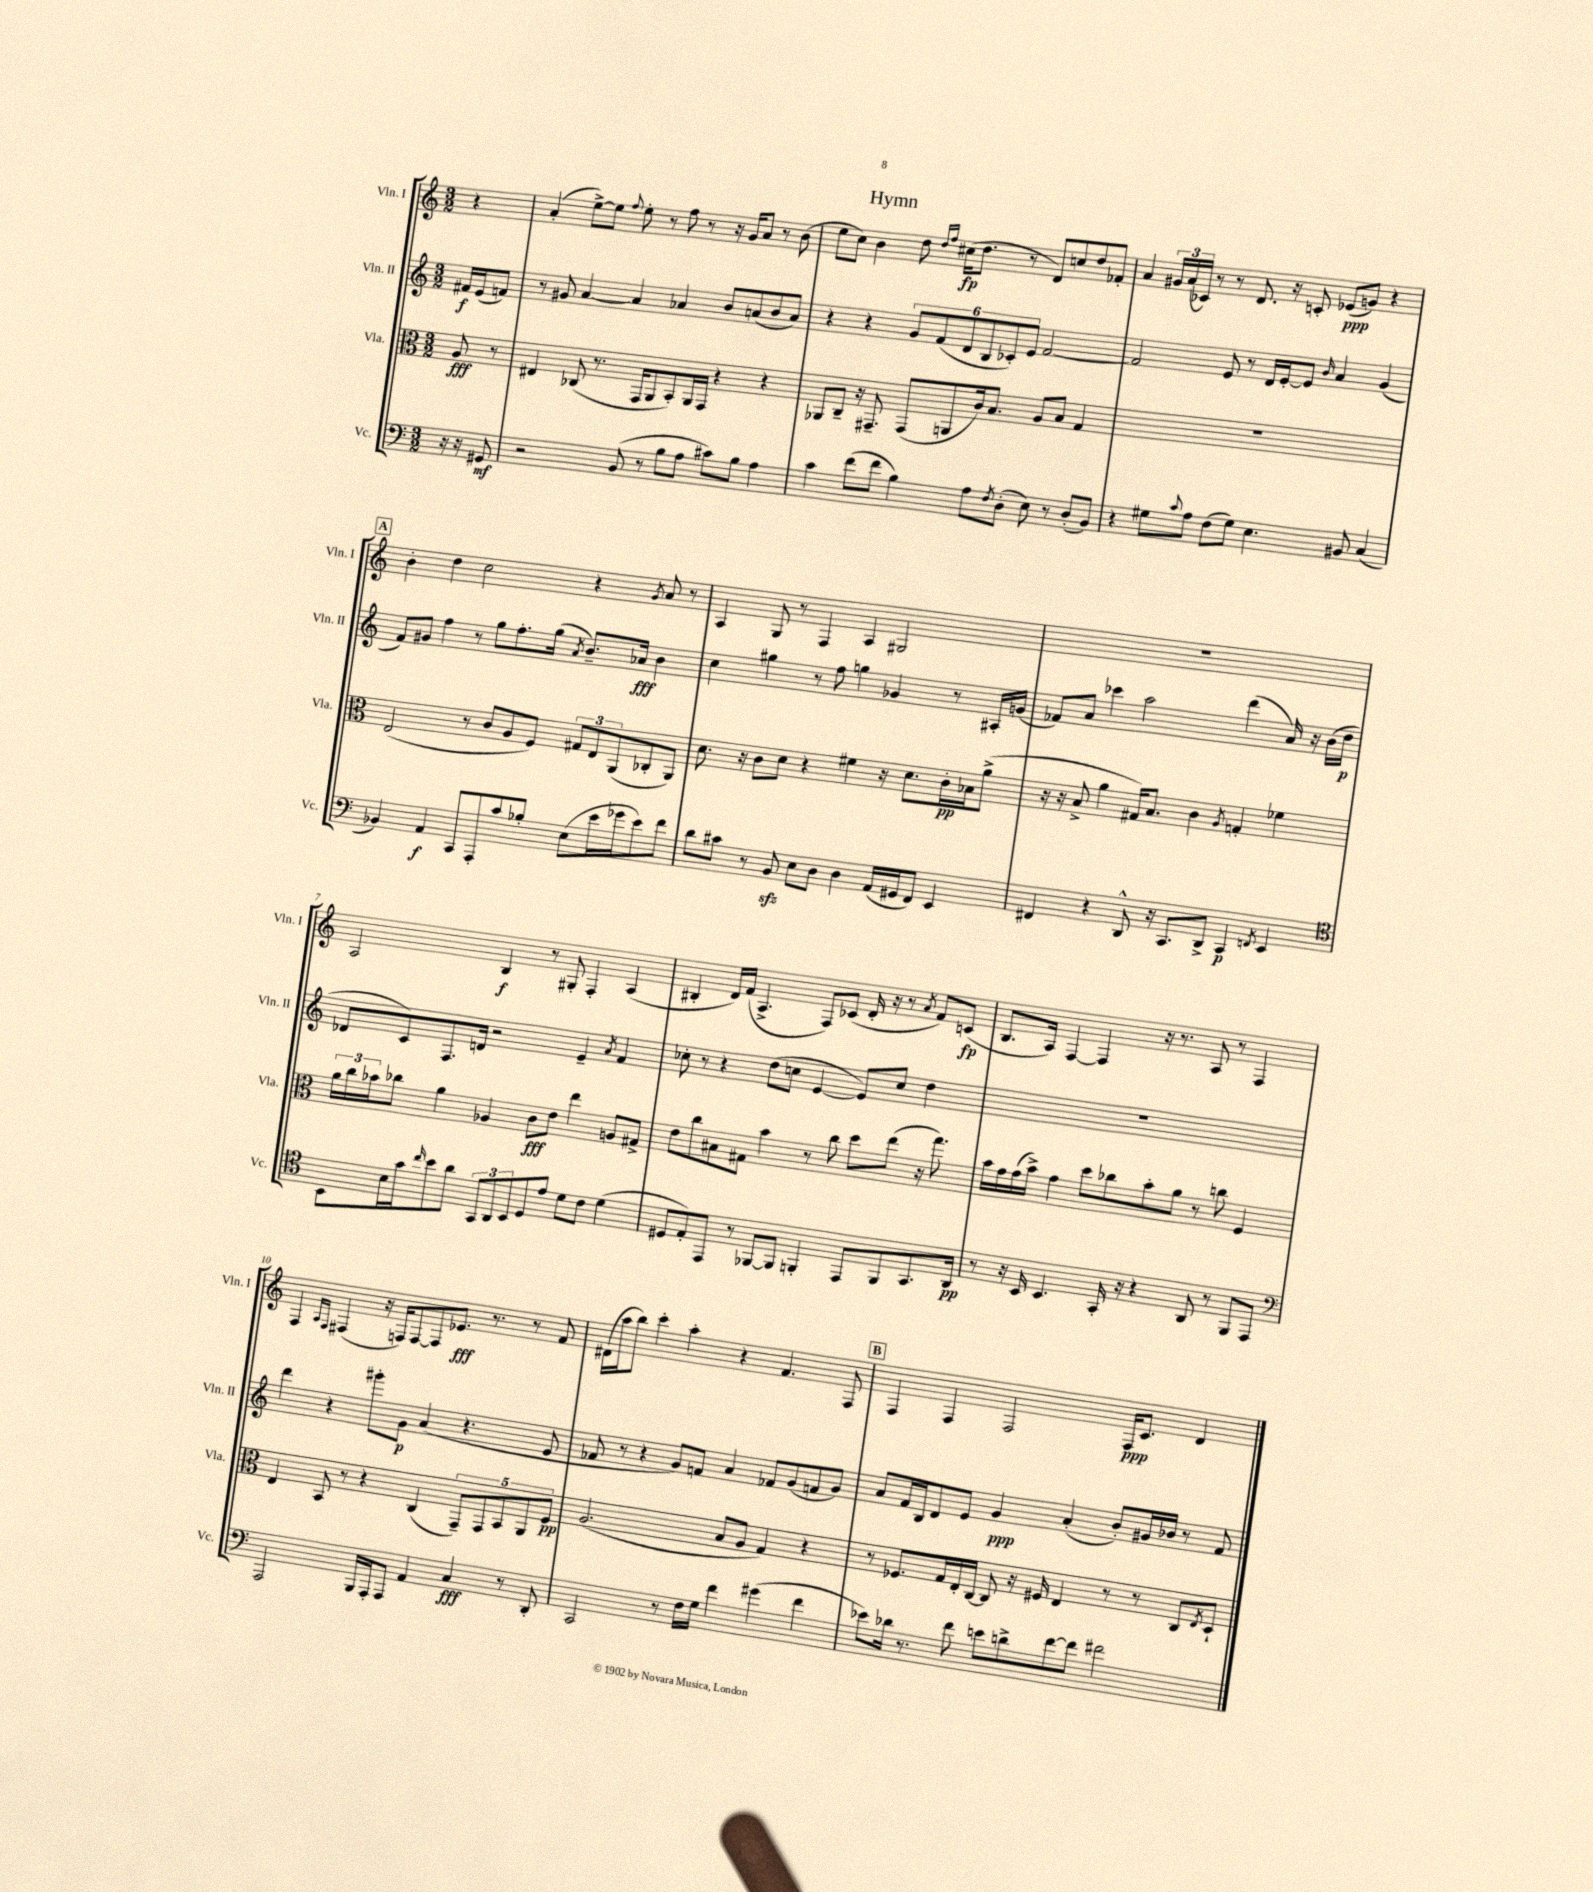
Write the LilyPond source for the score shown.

\header { title = "Hymn" }
<<
\new StaffGroup <<
\new Staff = "s0" \with { instrumentName = "Vln. I" shortInstrumentName = "Vln. I" } {
    \clef treble \key c \major \numericTimeSignature \time 3/2 \partial 4
    r4 |
    a'4-.( e''8~->) e''8 \appoggiatura { f''8 } e''8-. r8 f''8 r8 r16 g'16 a'8 r8 b'8( |
    e''8 c''8) b'4 d''8 \grace { d''16 f''16 } cis''16\fp( d''8. r8 d'8) c''8 d''8 fes'8-. |
    a'4 \tuplet 3/2 { gis'16 a'16( ces'16) } r8 r8 d'8. r16 c'8-. ees'8\ppp( g'8) r4 |
    \mark \markup { \box "A" } b'4-. d''4 c''2 r4 \acciaccatura { g'8 } a'8 r8 |
    a4 g8 r8 f4 a4 gis2 |
    R1. |
    a2 b4\f r8 gis8-. f4-. a4( |
    bis4-. d'16) f'16( a4.-> f8) ces'8( d'16-. r16 r8 \acciaccatura { a'8 } f'8) c'8\fp( |
    b8. a16) f4~ f4 r16 r8. a8 r8 f4 |
    f4 \grace { a16 f16 } fis4( r16 f16) f8~ f8 ees'8.\fff r8. r8 f'8 |
    dis'16( a''16 b''8) c'''4-. a''4-. r4 f'4. f8 |
    \mark \markup { \box "B" } f4 f4 f2 f16\ppp c'8. d'4 \bar "|." |
}
\new Staff = "s1" \with { instrumentName = "Vln. II" shortInstrumentName = "Vln. II" } {
    \clef treble \key c \major \numericTimeSignature \time 3/2 \partial 4
    fis'16\f e'16( f'8) |
    r8 gis'8 a'4~ a'4 aes'4 b'8 a'8( b'8 a'8) |
    r4 r4 \tuplet 6/4 { g'8 f'8( d'8 b8 ces'8-.) e'8 } f'2~ |
    f'2 e'8 r8 d'16 e'16~-. e'8 \grace { b'16 } a'4 g'4( |
    \mark \markup { \box "A" } f'8) gis'8 f''4 r8 g''8 f''8.-. g''16( \acciaccatura { a'8 } b'8.--) aes'16\fff b'4 |
    c''4 gis''4 r8 f''8 g''4 ges'4 r8 ais16-. g'16( |
    fes'8) a'8 ces'''4 a''2 d'''4( a'16) r16 b'16( d''16\p |
    des'8 c'8) f8. d'16 r2 e'4-- \acciaccatura { a'8 } f'4 |
    ces''8-. r8 r4 d''8( c''8 e'4~ e'8) c''8 d''4 |
    R1. |
    d'''4 r4 gis'''8-. g'8\p a'4( r4. e'8 |
    fes'8 r8 r4 g'8) f'8 a'4 fes'8 g'8( f'8 g'8) |
    \mark \markup { \box "B" } a'8 f'16 b16 d'8 e'8 g'4\ppp a'4-.( b'8-.) gis'16 bes'16 r8 f'8 \bar "|." |
}
\new Staff = "s2" \with { instrumentName = "Vla." shortInstrumentName = "Vla." } {
    \clef alto \key c \major \numericTimeSignature \time 3/2 \partial 4
    a8\fff r8 |
    eis4 ces8( r8. g,16 a,8 b,8-.) a,16 g,16 r4 r4 |
    aes,8 c8-- r16 gis,8.-- gis,8( a,8 c'16) b8. a8 b8 g4 |
    R1. |
    \mark \markup { \box "A" } e2( r8 c'8 a8 f8) \tuplet 3/2 { gis8 e8 a,8( } ces8-. a,8) |
    d'8. r16 c'8 d'8 r4 fis'4 r16 d'8. c'16-.\pp bes16 a'8->( |
    r16 r16 b8-> a'4 gis16) b8. c'4 \acciaccatura { a8 } g4-. fes'4 |
    \tuplet 3/2 { a'16 c''16 bes'16 } ces''8 a'4 aes4 c'8\fff e'8 e''4 a8 gis8-> |
    e'8 c''8 bis8 gis8 b'4 r8 c''8 d''8 e''8( r16 g''8.) |
    b'16 g'16 g'16( b'16->) g'4 d''8 ces''8 b'8-. a'8 r8 c''8 f4 |
    e4 b,8 r8 r4 c4( \tuplet 5/4 { g,8--) g,8 b,8 a,8 f8\pp } |
    a2.( b8 a8 g4) r4 |
    \mark \markup { \box "B" } r8 fes8. g16 e16-. c16~ c8 r16 fis16 e4 r8 r8 c8 \acciaccatura { e8 } d8-! \bar "|." |
}
\new Staff = "s3" \with { instrumentName = "Vc." shortInstrumentName = "Vc." } {
    \clef bass \key c \major \numericTimeSignature \time 3/2 \partial 4
    r16 r16 gis,8\mf |
    r2 b,8( r8 b8 a8 cis'8) b8 a4 |
    c'4 f'8( f'8 b4) a8 \acciaccatura { f8 } d8-.( e8) r8 d8-.( b,8) |
    r4 gis8 \appoggiatura { c'8 } a8 f8( gis8) e4. bis,8 c4( |
    \mark \markup { \box "A" } bes,4) a,4\f c,8 a,,8-. c'8 bes8-. e8( e'16 ges'16 e'8) f'8 |
    d'8 cis'8 r8 b,8\sfz e8 d8 d4 a,16( gis,16 f,8) e,4 |
    fis,4 r4 d,8-^ r16 c,8. d,8-> c,4\p \acciaccatura { f,8 } e,4 |
    \clef tenor b,8 b16 g'16 \grace { c''16 } b'8 a'8 \tuplet 3/2 { g,8 a,8 b,8 } d8 e'8 d'8 c'8 d'4( |
    dis8 e8-.) e,8 r8 fes,8~ fes,8 f,4-. e,8 f,8 g,8. a,16\pp |
    r8 r16 b,16 b,4. g,16-. r16 r4 a,8 r8 f,8 e,8 |
    \clef bass a,,2 b,,16 a,,16-. a,,8 a,4 c4\fff r8 d,8-. |
    c,2 r8 f16 g16 f'4 gis'4( f'4 |
    \mark \markup { \box "B" } ees'8) des'16 r8. f'8 e'8 d'8-> f'8~ f'8 fis'2 \bar "|." |
}
>>
>>
